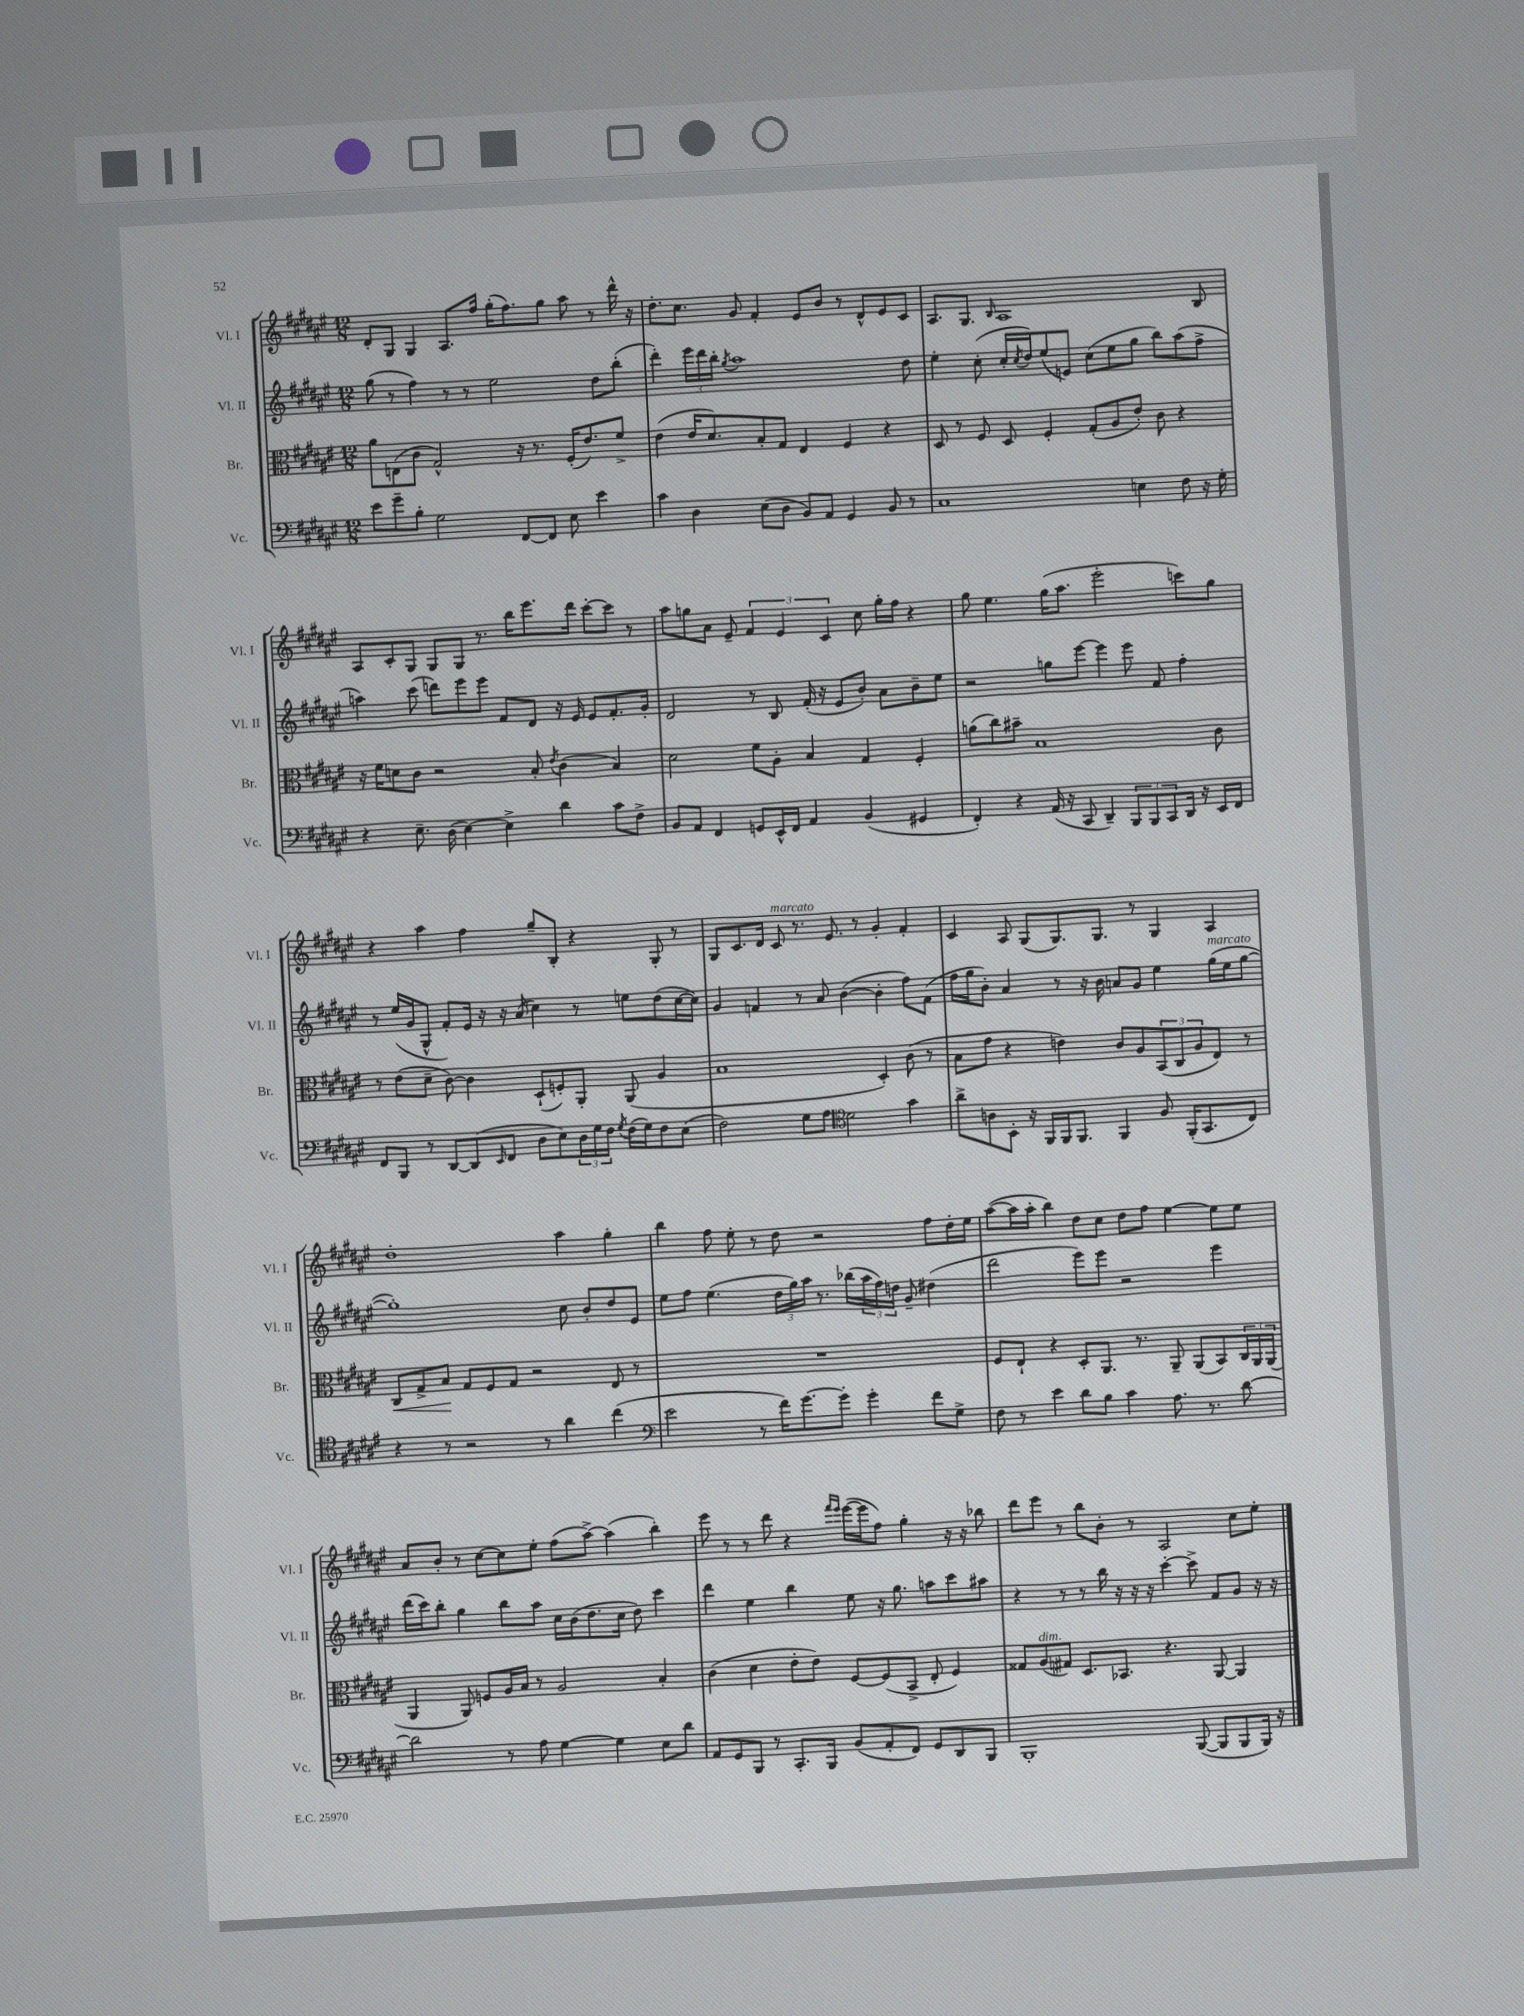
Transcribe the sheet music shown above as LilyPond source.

<<
\new StaffGroup <<
\new Staff = "s0" \with { instrumentName = "Vl. I" shortInstrumentName = "Vl. I" } {
    \clef treble \key fis \major \numericTimeSignature \time 12/8
    dis'8-. gis8 gis4 ais8. fis''16 gis''16-.( fis''8.) gis''8 ais''8 r8 dis'''16-^ r16 |
    dis''8.-. cis''8. gis'8 fis'4-. eis'8 b'8 r8 dis'8-^ eis'8 cis'8 |
    ais8. gis8. \grace { b16 } ais1 b8 |
    ais8 cis'8-. gis8 gis8 gis8 r8. b''16 eis'''8. dis'''16 cis'''8~-. cis'''8 r8 |
    ais''8 g''8 ais'8 eis'8-- \tuplet 3/2 { fis'4 eis'4 cis'4 } cis''8 g''16-. fis''16 r4 |
    gis''8 eis''4. gis''16( ais''8. eis'''2-. c'''8) gis''8 |
    r4 ais''4 fis''4 gis''8-- b8-. r4 gis8-. r8 |
    gis8 cis'8. dis'16 cis'8^\markup { \italic "marcato" } r8. eis'8. r8 gis'4-. fis'4-. |
    cis'4 ais8 gis8( gis8.) gis8. r8 gis4 ais4 |
    dis''1-. ais''4 gis''4-. |
    b''4 fis''8 eis''8-. r8 dis''8 r2 fis''8 dis''16-. eis''16 |
    ais''8~( ais''16 ais''16-. b''4) dis''8 cis''8 dis''8 fis''8 eis''4~ eis''8 eis''8 |
    ais'8 b'8-. r8 cis''8~ cis''8 eis''8-. fis''8( ais''8~->) ais''4( b''4-.) |
    eis'''8 r8 r8 dis'''8 r4 \grace { fis'''16 eis'''16 } eis'''16~( eis'''16 fis''8) gis''4-. r16 r16 bes''8 |
    dis'''8 eis'''8 r8 b''8 b'8-. r8 ais2 cis''8 eis''8-. \bar "|." |
}
\new Staff = "s1" \with { instrumentName = "Vl. II" shortInstrumentName = "Vl. II" } {
    \clef treble \key fis \major \numericTimeSignature \time 12/8
    gis''8( r8 fis''4) r8 r8 eis''2 dis''8 b''8-.( |
    dis'''4-.) \tuplet 3/2 { eis'''16 dis'''16 b''16-. } \acciaccatura { gis''8 } ais''1 dis''8 |
    eis''4-. cis''8-.( cis''16-. \acciaccatura { cis''8 } dis''16) eis''8( e'8) cis''8( eis''8 gis''8 b''8) ais''8( fis''8-> |
    a''4) cis'''8( d'''8) eis'''8 eis'''8 fis'8 dis'8 r16 eis'16 eis'8 fis'8.-. gis'16-. |
    dis'2 r8 b8 fis'16-.( r16 eis'8 b'8-.) ais'8 b'8-- eis''8 |
    r2 g''8 eis'''8~ eis'''4 eis'''8 fis'8 fis''4-. |
    r8 eis''16( gis'16 gis8-^ fis'8-.) eis'16 r16 r16 ais'16( cis''4) r8 e''8 dis''8( cis''16~ cis''16) |
    gis'4 f'4 r8 ais'8 b'4~( b'4-. fis''8) f'8( |
    fis''16 gis''16 b'8-.) ais'4 r8 r16 b'16 a'8 gis'8 eis''4 gis''16^\markup { \italic "marcato" }( eis''16 gis''8~ |
    gis''1-.) cis''8 b'8-. dis''8 eis'8 |
    eis''8 fis''8 eis''4.( \tuplet 3/2 { dis''16 gis''16) ais''16 } r8. bes''16( \tuplet 3/2 { ais''16 fis''16) d''16 } gis'8-- dis''4( |
    dis'''2 eis'''8) eis'''8 r2 eis'''4 |
    dis'''16( cis'''16) b''8-. gis''4 b''8 ais''8 cis''16 b'16( dis''8. cis''16 dis''8) cis'''4 |
    dis'''4 eis''4 b''4 eis''8 r16 gis''8. a''8 cis'''8 ais''8 |
    r4 r8 r8 b''16 r16 r16 r16 cis'''4~-. cis'''8-> fis'8 gis'8 r16 r16 \bar "|." |
}
\new Staff = "s2" \with { instrumentName = "Br." shortInstrumentName = "Br." } {
    \clef alto \key fis \major \numericTimeSignature \time 12/8
    ais'8 e8( cis'8 gis2-^) r16 r8. fis16-.( eis'8.) fis'8-> |
    eis'4( eis'16 dis'8.) b8-. gis8 eis4 fis4 r4 |
    dis8 r8 fis8 dis8 fis4-. gis8-.( ais8 eis'8-.) cis'8 r4 |
    r16 fis'16 d'8 cis'8 r2 b8-. \acciaccatura { eis'8 } cis'4( b4) |
    dis'2 fis'8 ais8-. b4 gis4 fis4-. |
    a'8( cis''8) bis'8-- b1 cis'8 |
    r8 eis'8( dis'8-- cis'8~) cis'4 dis8-!( f8-.) ais,8-. ais,8( ais4 |
    b1 dis4-.) cis'8( r8 |
    b8 gis'8 r4 e'4) cis'8 ais8 \tuplet 3/2 { b,8( cis8 ais8 } eis8) r8 |
    cis8\< gis8-> b8\! gis8 fis8 gis8 r2 eis8 r8 |
    R1. |
    fis8 eis8-! r4 dis8-. ais,8. r8. ais,8-- ais,8( b,8) \tuplet 3/2 { cis16 ais,16 ais,16( } |
    ais,4 ais,8) f8 ais16 b16 r8 ais2 b4-. |
    cis'4( dis'4 eis'8-. eis'8) fis8~ fis8( b,8-> eis8-. fis4) |
    gisis8 ais8^\markup { \italic "dim." }( gis8) dis8. bes,8. r4. ais,8~ ais,4 \bar "|." |
}
\new Staff = "s3" \with { instrumentName = "Vc." shortInstrumentName = "Vc." } {
    \clef bass \key fis \major \numericTimeSignature \time 12/8
    eis'8 gis'8-- b8-. gis2 fis,8~ fis,8 eis8 eis'4 |
    cis'4 dis4 eis8( dis8 b,8) ais,8 gis,4 b,8 r8 |
    cis1 e4 fis8 r16 gis16-. |
    r4 eis8.-- dis16( eis4~) eis4-> dis'4 cis'8 fis8-> |
    b,8 ais,8 fis,4 g,8 eis,16-^ fis,16 ais,4 b,4( gis,4 |
    fis,4-.) r4 ais,16( r16 cis,8 dis,4--) \tuplet 3/2 { b,,8 b,,8 cis,8 } dis,16 r16 eis,16 fis,16 |
    fis,8 b,,8 r8 dis,8~ dis,8( \grace { eis,16 } fis,8 dis8 eis8) \tuplet 3/2 { dis16 gis16 fis16 } \acciaccatura { gis8 } fis16( gis16) fis8 eis8( |
    fis2) gis8 ais8 \clef tenor dis'2 gis'4 |
    ais'8-> a8 b,8-. r16 fis,16 fis,16 fis,8. fis,4 fis8 fis,16-.( gis,8. cis8) |
    r4 r8 r2 r8 ais'4 cis''4( |
    \clef bass eis'2 r8 fis'16) gis'8.~ gis'8-. gis'4-. fis'8 gis8-> |
    fis8 r8 eis'4 dis'8 b8 cis'4 ais8. r8. dis'8~ |
    dis'2 r8 ais8 gis4~ gis4 eis8 dis'8 |
    ais,8 gis,8 b,,8 r8 cis,8.-. b,,16 b,8( ais,8-. fis,8) gis,8 dis,8 b,,8 |
    b,,1-. b,,8~( b,,8 b,,8 b,,16) r16 \bar "|." |
}
>>
>>
\layout { \context { \Score \remove "Bar_number_engraver" } }
